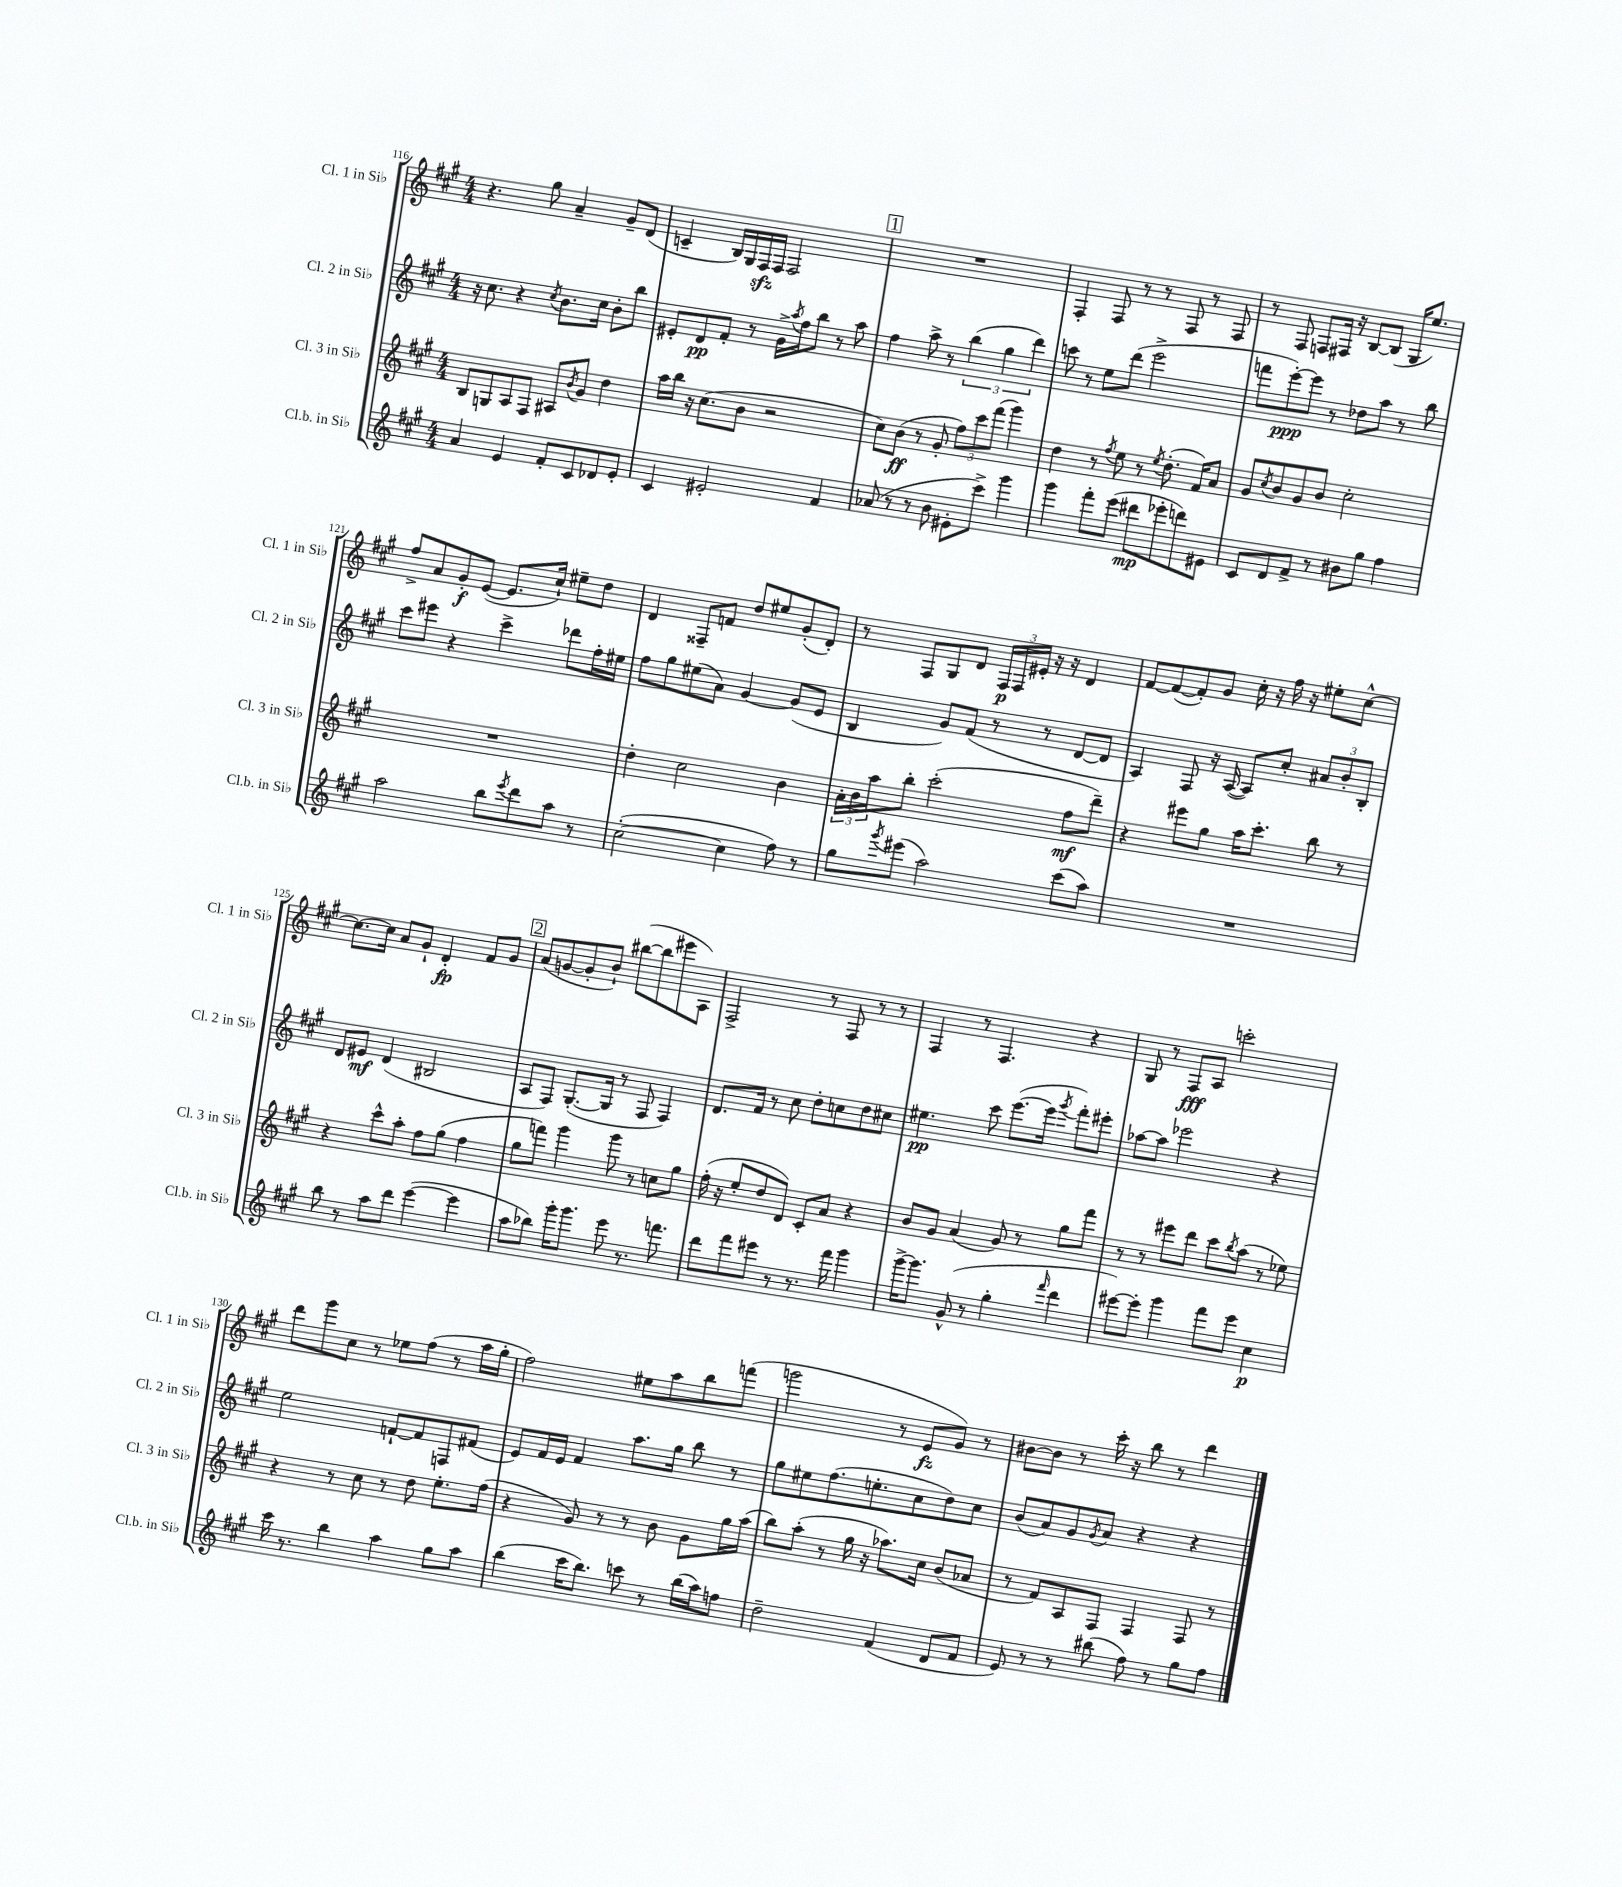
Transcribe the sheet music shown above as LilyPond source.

<<
\new StaffGroup <<
\new Staff = "s0" \with { instrumentName = "Cl. 1 in Sib" shortInstrumentName = "Cl. 1 in Sib" } {
    \clef treble \key a \major \numericTimeSignature \time 4/4
    r4. gis''8 a'4-- gis'8-- d'8( |
    c'4-- b16) gis16 fis16\sfz fis16 fis2 |
    \mark \markup { \box "1" } R1 |
    fis4-. fis8 r8 r8 fis8 r8 fis8 |
    r8 fis8 f8 fis16 r16 b8~ b8( gis16 e''8.) |
    fis''8-> a'8 gis'8-.\f e'8~( e'8. cis''16-!) eis''8-- d''8 |
    d'4 fisis8-- f'8 d''8 eis''8 gis'8-.( d'8-.) |
    r8 fis8 gis8 d'8 \tuplet 3/2 { fis16\p fis16 eis'16-. } r16 r16 d'4 |
    fis'8~ fis'8~( fis'8-.) gis'8 cis''16-. r16 fis''16 r16 eis''8-. cis''8~-^ |
    cis''8.~ cis''16 a'8 gis'8-! d'4-.\fp fis'8 gis'8 |
    \mark \markup { \box "2" } a'8( g'8~ g'8-. b'8-!) bis''8~( bis''8 eis'''8 a8) |
    fis2-> r8 fis8 r8 r8 |
    fis4 r8 fis4. r4 |
    gis8 r8 fis8\fff a8 c'''2-. |
    d'''8 gis'''8 cis''8 r8 ees''8 fis''8( r8 a''16 gis''16-. |
    fis''2) eis''8 a''8 b''8 f'''8( |
    g'''2 r8 e'8\fz gis'8) r8 |
    bis'8~ bis'8 r8 cis'''16-. r16 b''8 r8 d'''4 \bar "|." |
}
\new Staff = "s1" \with { instrumentName = "Cl. 2 in Sib" shortInstrumentName = "Cl. 2 in Sib" } {
    \clef treble \key a \major \numericTimeSignature \time 4/4
    r16 cis''8. r4 \acciaccatura { cis''8 } b'8. cis''16 b'8-. b''8 |
    eis'8-. d'8\pp fis'8-. r8 gis'16-> \acciaccatura { a''8 } fis''16 b''8 r8 a''8 |
    \mark \markup { \box "1" } fis''4 a''8-> r8 \tuplet 3/2 { b''4( gis''4 d'''4) } |
    c'''8 r8 e''8 d'''8( e'''2-> |
    f'''8 e'''8~-.\ppp) e'''8 r8 des''8 a''8 r8 b''8 |
    cis'''8 eis'''8 r4 cis'''4-> des'''8 fis''16-. eis''16 |
    fis''8 gis''8 eis''8( a'8) gis'4~ gis'8( e'8 |
    b4 gis'8) fis'8( r8 r8 d'8~ d'8 |
    a4) fis8 r16 a16~( a8) cis''8-. \tuplet 3/2 { ais'8 b'8-. b8-. } |
    d'8 eis'8\mf d'4( bis2 |
    \mark \markup { \box "2" } a8 fis8) gis8.~-.( gis16 r8 fis8 fis4) |
    d'8. fis'16 r8 cis''8 d''8-. c''8 d''8 cis''8 |
    eis''4.\pp cis'''8 e'''8.~( e'''16 \acciaccatura { gis'''8 } fis'''8-.) eis'''8-. |
    aes''8~ aes''8 ees'''2 r4 |
    e''2 f'8~-! f'8 f8 fis'8( |
    e'8) fis'16 e'16 fis'4 a''8. gis''16 b''8 r8 |
    gis''8 eis''8 fis''8.( e''8.-. cis''8 d''8) cis''8 |
    b'8( a'8) gis'8 \acciaccatura { gis'8 } a'8 r4 r4 \bar "|." |
}
\new Staff = "s2" \with { instrumentName = "Cl. 3 in Sib" shortInstrumentName = "Cl. 3 in Sib" } {
    \clef treble \key a \major \numericTimeSignature \time 4/4
    b8 g8 a8 fis8 ais8 \acciaccatura { b'8 } gis'8 d''4 |
    a''16 b''16 r16 cis''8.( b'8 r2 |
    \mark \markup { \box "1" } cis''8) b'8\ff( r8 gis'8-. \tuplet 3/2 { fis''8) cis'''8 fis'''8( } gis'''4) |
    d''4 r8 \acciaccatura { fis''8 } e''8 r8 \acciaccatura { e''8 } d''8.-.( fis'16) a'8 |
    gis'8 \acciaccatura { cis''8 } b'8 gis'8 b'8 cis''2-. |
    R1 |
    d''4-. cis''2 b'4 |
    \tuplet 3/2 { a'16-. b'16 a''16 } b''8-. cis'''2-.( fis''8\mf d'''8--) |
    r4 eis'''8 gis''8 a''16 cis'''8.-. b''8 r8 |
    r4 cis'''8-^ a''8-. fis''8 gis''8( fis''4 |
    \mark \markup { \box "2" } gis''8 f'''8) gis'''4 gis'''8 r8 c''8 gis''8 |
    fis''16-.( r16 e''8-. d''8 d'8) cis'8-. a'8 r4 |
    b'8 gis'8 a'4( gis'8) r8 gis''8 fis'''8 |
    r8 r8 eis'''8 d'''8 cis'''8 \acciaccatura { b''8 } a''8( r8 ees''8) |
    r4 r8 cis''8 r8 d''8 e''8.-. fis''16( |
    r4 gis'8) r8 r8 b'8 gis'8 gis''16 a''16( |
    b''8) a''8-.( r8 gis''16 r16 aes''8.) cis''16 b'8( aes'8 |
    r8 fis'8) a8 fis8 fis4 fis8 r8 \bar "|." |
}
\new Staff = "s3" \with { instrumentName = "Cl.b. in Sib" shortInstrumentName = "Cl.b. in Sib" } {
    \clef treble \key a \major \numericTimeSignature \time 4/4
    a'4 e'4 fis'8-. cis'8 des'8 e'8-. |
    cis'4 eis'2-. fis'4 |
    \mark \markup { \box "1" } aes'8( r8 r8 b'8 eis'8-. cis'''8->) gis'''4 |
    gis'''4 fis'''8-. e'''8( dis'''8\mp ees'''8-. d'''8) eis'8 |
    cis'8 d'8 fis'8-> r8 bis'8 gis''8 fis''4 |
    a''2 b''8 \acciaccatura { e'''8 } d'''8 a''8 r8 |
    cis''2~-.( cis''4 fis''8) r8 |
    gis''8 \acciaccatura { gis'''8 } eis'''8( a''2) cis'''8( a''8) |
    R1 |
    b''8 r8 a''8 d'''8 e'''4~( e'''4 |
    \mark \markup { \box "2" } a''8 bes''8) gis'''16-. gis'''8. e'''8 r8. f'''8. |
    d'''8 fis'''8 eis'''8 r8 r8. fis'''16 gis'''4 |
    gis'''16~-> gis'''8. gis'8-^( r8 gis''4-. \grace { fis'''16 } d'''4 |
    eis'''8~) eis'''8-. gis'''4 fis'''8 eis'''8 cis''4\p |
    cis'''16 r8. b''4 a''4 gis''8 a''8 |
    b''4( cis'''16 b''8.) c'''8 r8 b''16( a''16) f''8 |
    d''2-- fis'4( d'8 fis'8 |
    e'8) r8 r8 bis''8( fis''8) r8 gis''8 fis''8 \bar "|." |
}
>>
>>
\layout { \context { \Score currentBarNumber = #116 } }
